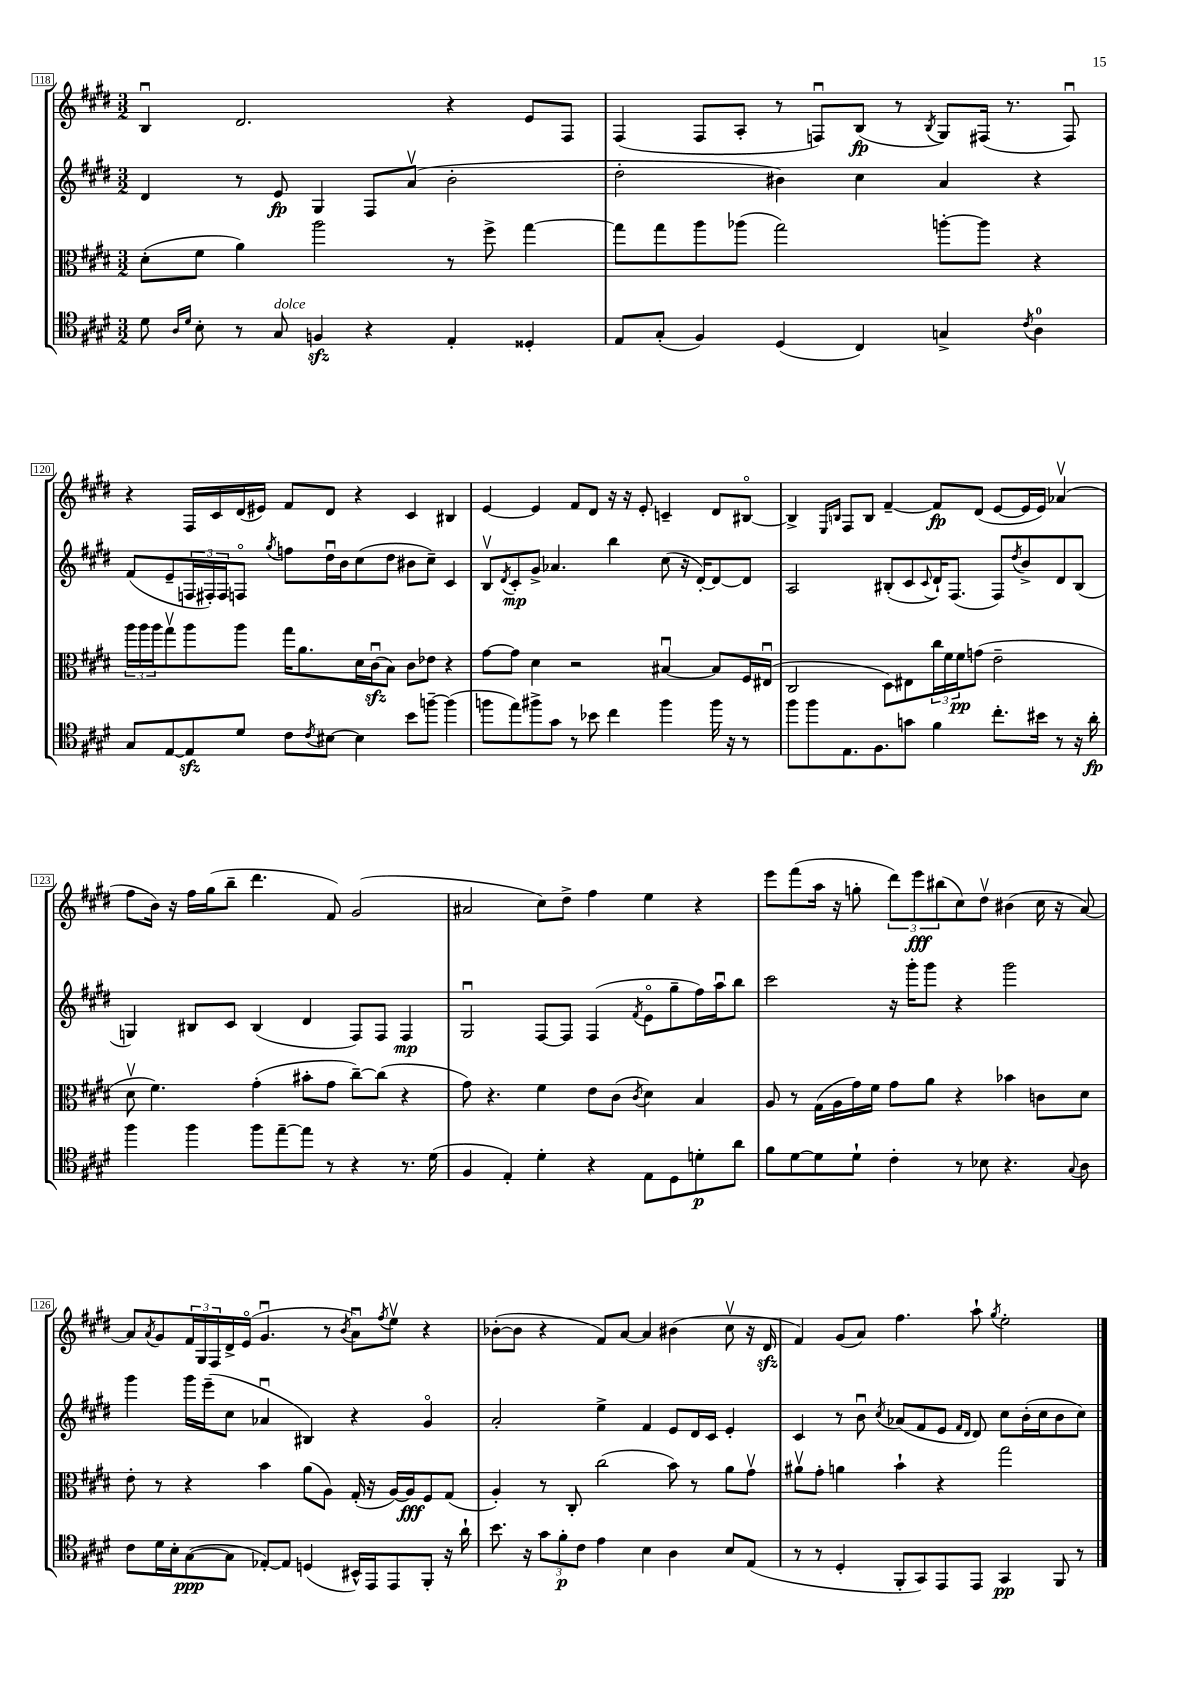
<<
\new StaffGroup <<
\new Staff = "s0" {
    \clef treble \key e \major \numericTimeSignature \time 3/2
    b4\downbow dis'2. r4 e'8 fis8 |
    fis4( fis8 a8-. r8 f8\downbow) b8\fp( r8 \acciaccatura { b8 } gis8) fis16( r8. fis8\downbow) |
    r4 fis16 cis'16 dis'16( eis'16) fis'8 dis'8 r4 cis'4 bis4 |
    e'4~ e'4 fis'8 dis'8 r16 r16 e'8-. c'4-- dis'8 bis8~\flageolet |
    bis4-> \grace { e16 b16 } fis8 b8 fis'4~-- fis'8\fp dis'8( e'8~ e'16 e'16) aes'4\upbow( |
    fis''8 b'16) r16 fis''16 gis''16( b''8-- dis'''4. fis'8) gis'2( |
    ais'2 cis''8) dis''8-> fis''4 e''4 r4 |
    e'''8 fis'''8( a''16 r16 g''8-. \tuplet 3/2 { dis'''8) e'''8\fff bis''8( } cis''8) dis''8\upbow bis'4( cis''16 r16 a'8~) |
    a'8 \acciaccatura { a'8 } gis'8 \tuplet 3/2 { fis'16 gis16 fis16 } dis'16-> e'16\flageolet( gis'4.\downbow r8 \acciaccatura { b'8 } a'8\downbow) \acciaccatura { fis''8 } e''8\upbow r4 |
    bes'8~-.( bes'8 r4 fis'8) a'8~ a'4 bis'4( cis''8\upbow r16 dis'16\sfz |
    fis'4) gis'8( a'8) fis''4. a''8-! \acciaccatura { gis''8 } e''2-. \bar "|." |
}
\new Staff = "s1" {
    \clef treble \key e \major \numericTimeSignature \time 3/2
    dis'4 r8 e'8\fp gis4 fis8 a'8\upbow( b'2-. |
    dis''2-. bis'4) cis''4 a'4 r4 |
    fis'8( e'8-- \tuplet 3/2 { f16 fis16-.) fis16 } f8\flageolet \acciaccatura { gis''8 } f''8 dis''16\downbow b'16 cis''8( dis''8 bis'8 cis''8--) cis'4 |
    b8\upbow \acciaccatura { dis'8 } cis'8-.\mp gis'8-> aes'4. b''4 cis''8( r16 dis'16~-.) dis'8~ dis'8 |
    a2 bis8-.( cis'8 \appoggiatura { cis'8 } dis'16-!) fis8.( fis8) \acciaccatura { dis''8 } b'8-> dis'8 bis8( |
    g4) bis8 cis'8 bis4( dis'4 fis8) fis8 fis4\mp |
    gis2\downbow fis8~ fis8 fis4( \acciaccatura { fis'8 } e'8\flageolet gis''8-- fis''16) a''16\downbow b''8 |
    cis'''2 r16 gis'''16-. gis'''8 r4 gis'''2 |
    gis'''4 gis'''16 e'''16--( cis''8 aes'4\downbow bis4) r4 gis'4\flageolet |
    a'2-. e''4-> fis'4 e'8 dis'16 cis'16 e'4-. |
    cis'4 r8 b'8\downbow \acciaccatura { cis''8 } aes'8( fis'8 e'8 \grace { fis'16 dis'16 } dis'8) cis''8 b'16-.( cis''16 b'8 cis''8) \bar "|." |
}
\new Staff = "s2" {
    \clef alto \key e \major \numericTimeSignature \time 3/2
    dis'8-.( fis'8 a'4) a''2 r8 fis''8-> gis''4~ |
    gis''8 gis''8 a''8 aes''8( gis''2) a''8~-. a''8 r4 |
    \tuplet 3/2 { a''16 a''16 a''16 } gis''8\upbow a''8 a''8 gis''16 a'8. dis'16 cis'16\downbow\sfz( b8) cis'8 ees'8 r4 |
    gis'8~ gis'8 dis'4 r2 bis4~\downbow bis8 fis16 eis16\downbow( |
    cis2 dis8) eis8 \tuplet 3/2 { cis''16 fis'16 fis'16\pp } g'8( e'2-- |
    dis'8\upbow fis'4.) gis'4-.( bis'8-. gis'8 cis''8~--) cis''8( r4 |
    gis'8) r4. fis'4 e'8 cis'8( \acciaccatura { cis'8 } dis'4) b4 |
    a8 r8 gis16( a16 gis'16) fis'16 gis'8 a'8 r4 bes'4 c'8 dis'8 |
    e'8-. r8 r4 b'4 a'8( a8) gis16-.( r16 a16~) a16\fff fis8 gis8( |
    a4-.) r8 cis8-. cis''2( b'8) r8 a'8 gis'8\upbow |
    ais'8\upbow gis'8-. a'4 b'4-! r4 gis''2 \bar "|." |
}
\new Staff = "s3" {
    \clef tenor \key e \major \numericTimeSignature \time 3/2
    dis'8 \grace { a16 dis'16 } b8-. r8 gis8^\markup { \italic "dolce" } f4\sfz r4 e4-. disis4-. |
    e8 gis8-.( fis4) dis4( cis4) g4-> \acciaccatura { cis'8 } a4-0 |
    gis8 e8~ e8\sfz dis'8 cis'8 \acciaccatura { cis'8 } bis8~ bis4 b'8 f''8~-- f''4( |
    f''8 e''8) fis''8-> gis'8 r8 bes'8 cis''4 fis''4 fis''16 r16 r8 |
    fis''8 fis''8 e8. fis8. g'8 fis'4 cis''8.-. bis'16 r8 r16 a'16-.\fp |
    fis''4 fis''4 fis''8 e''8~-- e''8 r8 r4 r8. dis'16( |
    fis4 e4-.) dis'4-. r4 e8 dis8 d'8-.\p a'8 |
    fis'8 dis'8~ dis'8 dis'8-! cis'4-. r8 bes8 r4. \appoggiatura { gis8 } a8 |
    cis'8 dis'16 b16-. gis8~\ppp( gis8 ees8~-.) ees8 d4( bis,16-^) e,16 e,8 fis,8-. r16 a'16-! |
    b'8. r16 \tuplet 3/2 { gis'8 fis'8-.\p cis'8 } e'4 b4 a4 b8 e8( |
    r8 r8 dis4-. fis,8-. gis,8) e,8 e,8 gis,4\pp fis,8 r8 \bar "|." |
}
>>
>>
\layout { \context { \Score currentBarNumber = #118 \override BarNumber.stencil = #(make-stencil-boxer 0.1 0.3 ly:text-interface::print) } }
